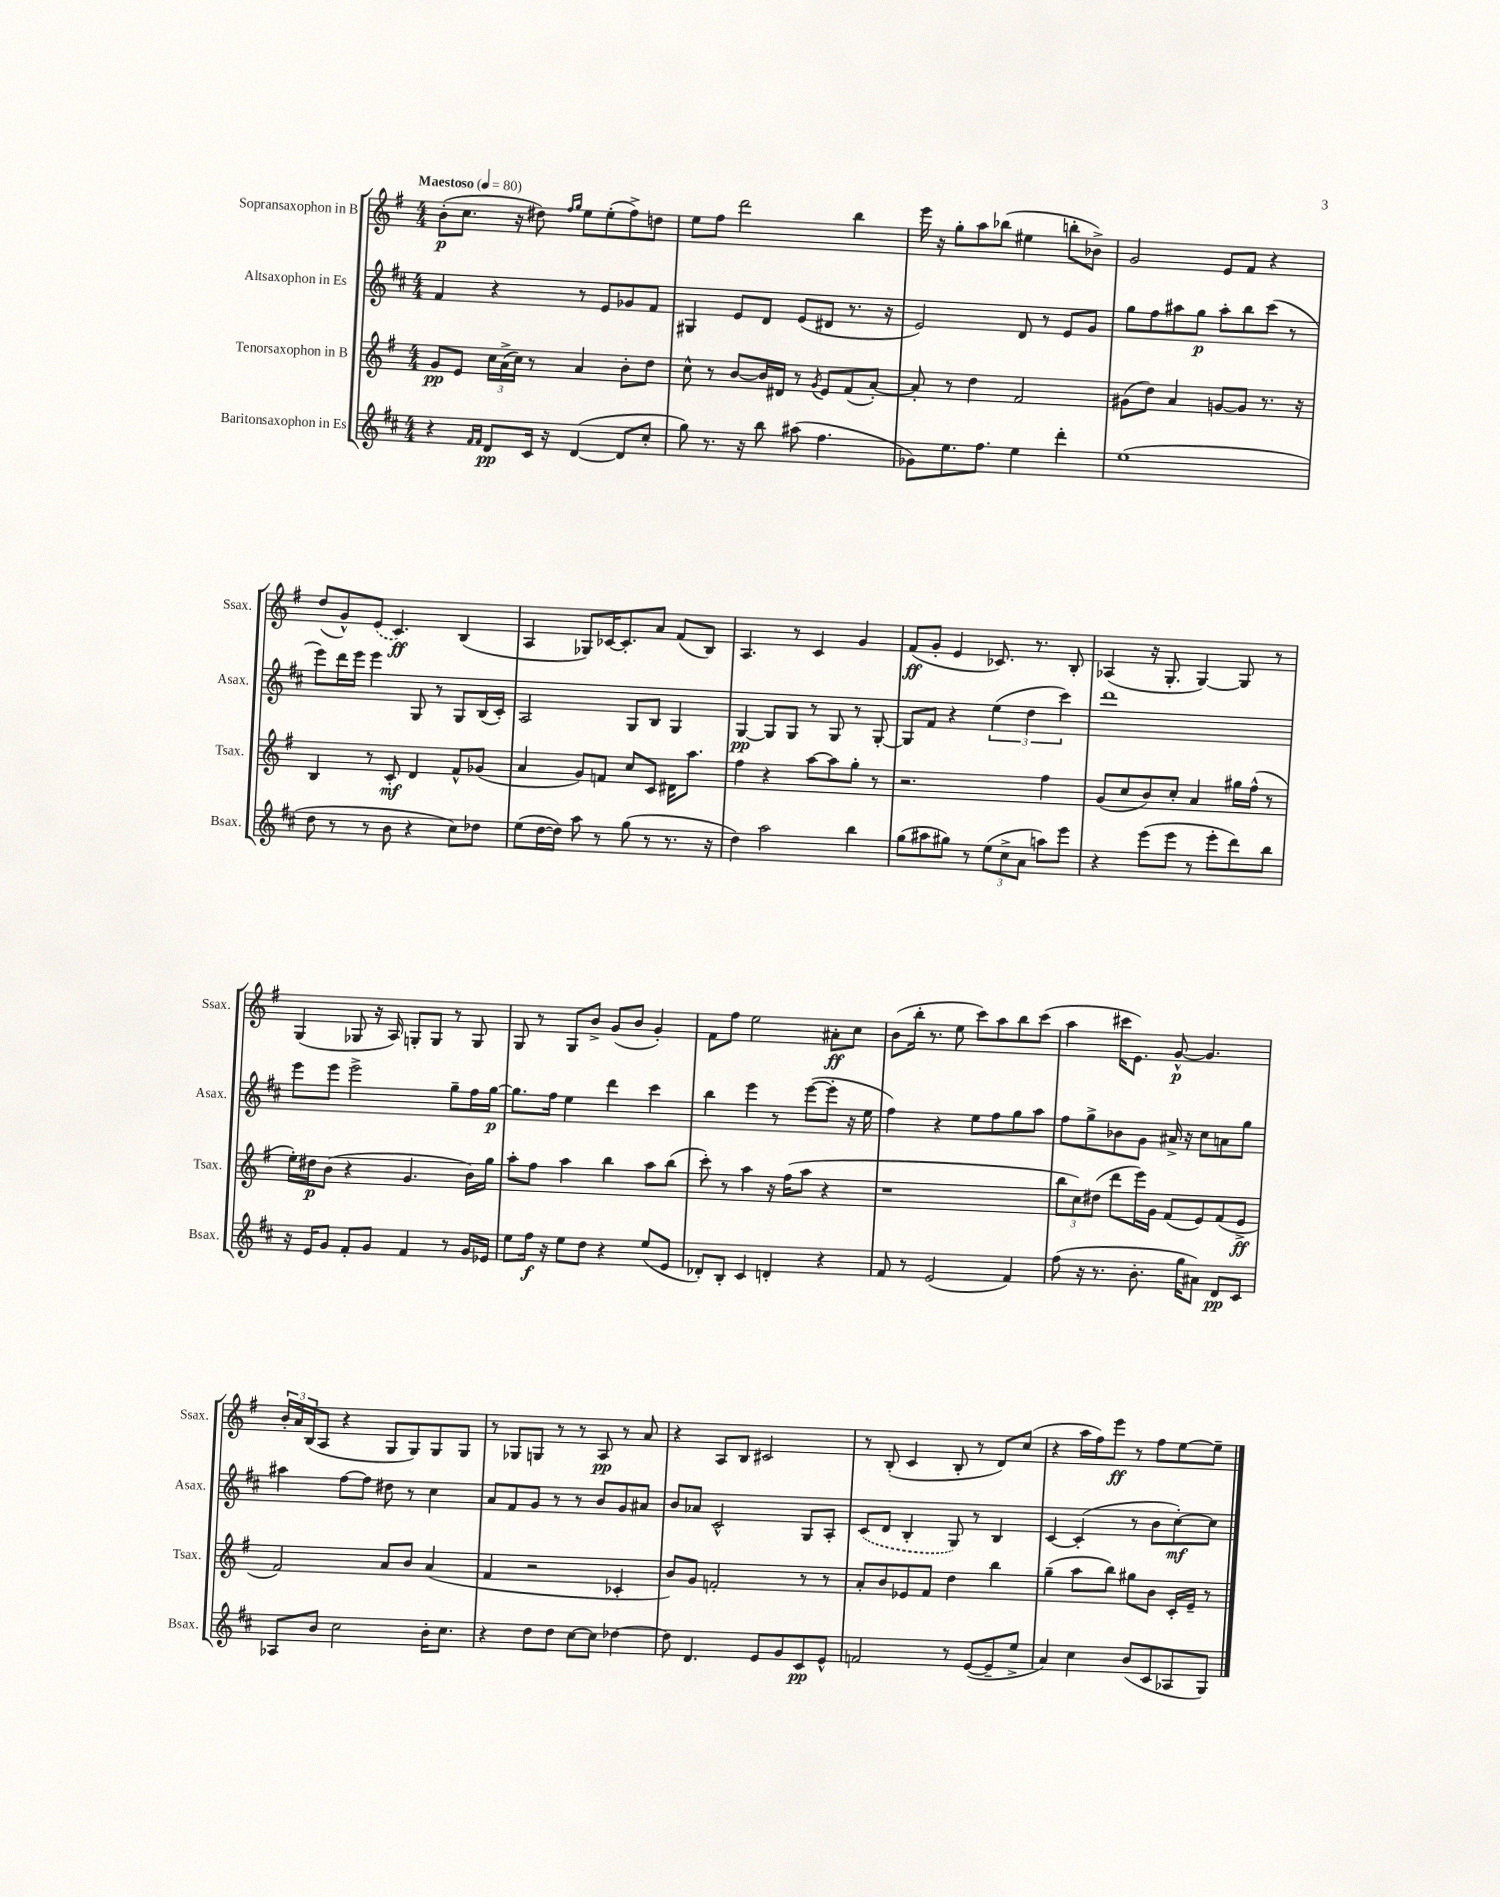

**kern	**dynam	**kern	**dynam	**kern	**dynam	**kern	**dynam
*part4	*part4	*part3	*part3	*part2	*part2	*part1	*part1
*staff4	*staff4	*staff3	*staff3	*staff2	*staff2	*staff1	*staff1
*I"Baritonsaxophon in Es	*	*I"Tenorsaxophon in B	*	*I"Altsaxophon in Es	*	*I"Sopransaxophon in B	*
*I'Bsax.	*	*I'Tsax.	*	*I'Asax.	*	*I'Ssax.	*
*clefG2	*	*clefG2	*	*clefG2	*	*clefG2	*
*k[f#c#]	*	*k[f#]	*	*k[f#c#]	*	*k[f#]	*
*M4/4	*	*M4/4	*	*M4/4	*	*M4/4	*
*MM80	*	*MM80	*	*MM80	*	*MM80	*
=1	=1	=1	=1	=1	=1	=1	=1
!	!	!	!	!	!	!LO:TX:a:B:t=Maestoso	!
4r	.	8g/L	pp	4f#/	.	(8b'\L	p
.	.	8e/J	.	.	.	8.cc\J	.
16qqf#/LL	.	.	.	.	.	.	.
16qqf#/JJ	.	.	.	.	.	.	.
8d/L	pp	24cc\LL	.	4r	.	.	.
.	.	(24a^\	.	.	.	.	.
.	.	.	.	.	.	16r	.
.	.	24cc\JJ)	.	.	.	.	.
16c#/Jk	.	8r	.	.	.	8dd#X\)	.
16r	.	.	.	.	.	.	.
.	.	.	.	.	.	16qqff#/LL	.
.	.	.	.	.	.	16qqgg/JJ	.
([4d/	.	4a/	.	8r	.	8ee\L	.
.	.	.	.	8e/L	.	(8ee'\	.
8d/L]	.	8b'\L	.	8g-X/	.	8ff#^\)	.
8cc#'/J	.	8dd\J	.	8f#/J	.	8ddn\J	.
=2	=2	=2	=2	=2	=2	=2	=2
8gg\)	.	8cc^^\	.	4G#X/	.	8ee\L	.
8.r	.	8r	.	.	.	8ff#\J	.
.	.	[8b/L	.	8e/L	.	2ddd\	.
16r	.	.	.	.	.	.	.
8bb\	.	16b/L]	.	8d/J	.	.	.
.	.	16d#X/JJ	.	.	.	.	.
(8aa#X\	.	8r	.	(8e/L	.	.	.
.	.	8qg/	.	.	.	.	.
4.ff#\	.	8e/L	.	8d#X/J	.	.	.
.	.	(8f#/	.	8.r	.	4bb\	.
.	.	[8a'/J)	.	.	.	.	.
.	.	.	.	16r	.	.	.
=3	=3	=3	=3	=3	=3	=3	=3
8g-X\L)	.	8a'/]	.	2e/)	.	16eee\	.
.	.	.	.	.	.	16r	.
8.ee\	.	8r	.	.	.	8gg'\L	.
.	.	4dd\	.	.	.	8aa\	.
8.ff#\J	.	.	.	.	.	.	.
.	.	.	.	.	.	(8bb-X\J	.
4ee\	.	2f#/	.	8d/	.	4ee#X\	.
.	.	.	.	8r	.	.	.
4ddd'\	.	.	.	8e/L	.	8bbn'\L	.
.	.	.	.	8g/J	.	8b-X^\J)	.
=4	=4	=4	=4	=4	=4	=4	=4
(1ee	.	(8g#X\L	.	8gg\L	.	2g/	.
.	.	8dd\J)	.	8ff#\	.	.	.
.	.	4a/	.	8aa#X\	.	.	.
.	.	.	.	8gg\J	p	.	.
.	.	[8gn/L	.	8aa#'\L	.	8e/L	.
.	.	8g/J]	.	8bb\	.	8f#/J	.
.	.	8.r	.	(8ccc#\J	.	4r	.
.	.	.	.	8r	.	.	.
.	.	16r	.	.	.	.	.
!!LO:LB:g=z
=5	=5	=5	=5	=5	=5	=5	=5
8dd\	.	4B/	.	8eee\L)	.	(8dd/L	.
8r	.	.	.	16ddd\L	.	8g^^/)	.
.	.	.	.	16eee\JJ	.	.	.
8r	.	8r	.	4eee\	.	(8e/J	.
8b\	.	8c'/	mf	.	.	4.c/)	ff
4r	.	4d/	.	8G/	.	.	.
.	.	.	.	8r	.	.	.
8cc#\L)	.	8f#^^/L	.	8G/L	.	(4B/	.
8dd-X\J	.	(8g-X/J	.	(16B/L	.	.	.
.	.	.	.	16c#'/JJ)	.	.	.
=6	=6	=6	=6	=6	=6	=6	=6
(8ee\L	.	4a/	.	2A/	.	4A/	.
[16dd\L	.	.	.	.	.	.	.
16dd\JJ])	.	.	.	.	.	.	.
8aa\	.	8g/L)	.	.	.	8G-X/L)	.
8r	.	8fn/J	.	.	.	[16c-X/K	.
.	.	.	.	.	.	8.c-'/]	.
(8gg\	.	8cc/L	.	8G/L	.	.	.
8r	.	8c/J	.	8B/J	.	8a/J	.
8.r	.	16d#X\KL	.	4G/	.	(8f#/L	.
.	.	8.aa\J	.	.	.	.	.
.	.	.	.	.	.	8B/J)	.
16r	.	.	.	.	.	.	.
=7	=7	=7	=7	=7	=7	=7	=7
4dd\)	.	4ff#\	.	[4G/	pp	4.A/	.
2aa\	.	4r	.	8G/L]	.	.	.
.	.	.	.	8G/J	.	8r	.
.	.	[8aa\L	.	8r	.	4c/	.
.	.	8aa\]	.	8G/	.	.	.
4bb\	.	8gg'\J	.	8r	.	4g/	.
.	.	8r	.	[8G'/	.	.	.
=8	=8	=8	=8	=8	=8	=8	=8
(8gg\L	.	2.r	.	8G/L]	.	(8f#/L	ff
8aa#X\	.	.	.	8f#/J	.	8g'/J	.
8gg#X\J)	.	.	.	4r	.	4e/	.
8r	.	.	.	.	.	.	.
(12ee\L	.	.	.	(6ee\	.	8.c-X/)	.
12cc#^\	.	.	.	.	.	.	.
12a\J	.	.	.	6dd\	.	.	.
.	.	.	.	.	.	8.r	.
8aan\L)	.	4ff#\	.	.	.	.	.
.	.	.	.	6ccc#\)	.	.	.
8eee\J	.	.	.	.	.	8B'/	.
=9	=9	=9	=9	=9	=9	=9	=9
4r	.	(8g/L	.	1ddd	.	(4A-X/	.
.	.	8cc/	.	.	.	.	.
(8eee\L	.	8b/)	.	.	.	16r	.
.	.	.	.	.	.	8.G'/	.
8eee\J	.	8cc'/J	.	.	.	.	.
8r	.	4a/	.	.	.	[4G/)	.
8eee'\L	.	.	.	.	.	.	.
8ddd\)	.	16gg#X\LL	.	.	.	8G/]	.
.	.	(16ff#^^\JJ	.	.	.	.	.
8bb\J	.	8r	.	.	.	8r	.
!!LO:LB:g=z
=10	=10	=10	=10	=10	=10	=10	=10
16r	.	16ee'\LL)	.	8eee\L	.	(4G/	.
16e/KL	.	16dd#X\J	p	.	.	.	.
8g/J	.	(8b\J	.	8eee\J	.	.	.
8f#'/L	.	4r	.	2eee^\	.	8G-X/	.
8g/J	.	.	.	.	.	16r	.
.	.	.	.	.	.	16A/)	.
4f#/	.	4.g/	.	.	.	8Gn'/L	.
.	.	.	.	.	.	8G/J	.
8r	.	.	.	8gg~\L	.	8r	.
16g/LL	.	16b\LL)	.	16ff#\L	.	8G/	.
16e-X/JJ	.	16gg\JJ	.	[16gg\JJ	p	.	.
=11	=11	=11	=11	=11	=11	=11	=11
8ee\L	.	8aa'\L	.	8.gg\L]	.	8G/	.
16ff#\Jk	f	8ff#\J	.	.	.	8r	.
16r	.	.	.	16ff#\Jk	.	.	.
8ee\L	.	4aa\	.	4ee\	.	8G/L	.
8dd\J	.	.	.	.	.	8b^/J	.
4r	.	4bb\	.	4ddd\	.	(8g/L	.
.	.	.	.	.	.	8b/J	.
(8ee/L	.	8aa\L	.	4ccc#\	.	4g'/)	.
8e/J	.	(8bb\J	.	.	.	.	.
=12	=12	=12	=12	=12	=12	=12	=12
8d-X'/L)	.	8ccc'\)	.	4bb\	.	8f#\L	.
8B'/J	.	8r	.	.	.	8ff#\J	.
4c#/	.	4aa\	.	4eee\	.	2ee\	.
4dn'/	.	16r	.	8r	.	.	.
.	.	(16ff#\KL	.	.	.	.	.
.	.	8aa\J	.	([8eee\L	.	.	.
4r	.	4r	.	8eee'\J]	.	8a#X'\L	ff
.	.	.	.	16r	.	8cc\J	.
.	.	.	.	16ee\	.	.	.
=13	=13	=13	=13	=13	=13	=13	=13
8f#/	.	1r	.	4ff#\)	.	(8b\L	.
8r	.	.	.	.	.	16bb'\Jk	.
.	.	.	.	.	.	8.r	.
(2e/	.	.	.	4r	.	.	.
.	.	.	.	.	.	8ee\	.
.	.	.	.	8ee\L	.	8ccc\L)	.
.	.	.	.	8ff#\	.	8aa\	.
4f#/)	.	.	.	8gg\	.	8bb\	.
.	.	.	.	8aa\J	.	(8ccc\J	.
=14	=14	=14	=14	=14	=14	=14	=14
(8ff#\	.	12bb\L	.	8ff#\L	.	4aa\	.
.	.	12cc\)	.	.	.	.	.
16r	.	.	.	8gg^\	.	.	.
.	.	(12dd#X\J	.	.	.	.	.
8.r	.	.	.	.	.	.	.
.	.	8ddd\L	.	8b-X\	.	16ccc#X\KL	.
.	.	.	.	.	.	8.e\J)	.
8.b'\	.	16eee\L)	.	8g\J	.	.	.
.	.	16g\JJ	.	.	.	.	.
.	.	(8f#/L	.	16a#X^/	.	[8g^^/	p
16gg\KL	.	.	.	16r	.	.	.
8a#X\J)	.	8e/)	.	8cc#\L	.	4.g/]	.
8d/L	pp	(8f#/	.	8an\	.	.	.
8c#/J	.	8e^/J	ff	8gg\J	.	.	.
!!LO:LB:g=z
=15	=15	=15	=15	=15	=15	=15	=15
8A-X/L	.	2f#/)	.	4aa#X\	.	24b'/LL	.
.	.	.	.	.	.	24a/	.
.	.	.	.	.	.	(24B/J	.
8b/J	.	.	.	.	.	8A/J	.
2cc#\	.	.	.	[8ff#\L	.	4r	.
.	.	.	.	8ff#\J]	.	.	.
.	.	8a/L	.	8dd#X\	.	8G/L	.
.	.	8b/J	.	8r	.	8G/)	.
16b'\KL	.	(4a/	.	4cc#\	.	8G/	.
8.cc#\J	.	.	.	.	.	.	.
.	.	.	.	.	.	8G/J	.
=16	=16	=16	=16	=16	=16	=16	=16
4r	.	4f#/	.	8a/L	.	8r	.
.	.	.	.	8f#/	.	8G-X/L	.
8dd\L	.	2r	.	8g/J	.	8Gn/J	.
8dd\J	.	.	.	8r	.	8r	.
[8cc#\L	.	.	.	8r	.	8r	.
8cc#\J]	.	.	.	8b/L	.	8A/	pp
[4dd-X\	.	4c-X'/	.	8g/	.	8r	.
.	.	.	.	8a#X/J	.	8a/	.
=17	=17	=17	=17	=17	=17	=17	=17
8dd-\]	.	8b/L)	.	8b/L	.	4r	.
4.d/	.	8g/J	.	8a-X/J	.	.	.
.	.	2fn'/	.	2c#^^/	.	8A/L	.
.	.	.	.	.	.	8B/J	.
8e/L	.	.	.	.	.	2c#X/	.
8g/	.	.	.	.	.	.	.
8c#/	pp	8r	.	8G/L	.	.	.
8e^^/J	.	8r	.	8A'/J	.	.	.
=18	=18	=18	=18	=18	=18	=18	=18
2fn/	.	8a'/L	.	(8c#/L	.	8r	.
.	.	8b/	.	8d/J	.	(8B'/	.
.	.	8e-X/	.	4B'/	.	4c/	.
.	.	8f#/J	.	.	.	.	.
8r	.	4dd\	.	8G/)	.	8B'/	.
([8e/L	.	.	.	8r	.	8r	.
8e~/]	.	4bb\	.	4B/	.	8d/L)	.
8ee^/J	.	.	.	.	.	(8cc/J	.
=19	=19	=19	=19	=19	=19	=19	=19
4a/)	.	(4gg~\	.	[4c#/	.	4r	.
4cc#\	.	8aa\L	.	(4c#'/]	.	16aa\LL	.
.	.	.	.	.	.	16ff#\J)	.
.	.	8bb\J)	.	.	.	8eee\J	ff
(8b/L	.	8gg#X\L	.	8r	.	8r	.
8c#/	.	8b\J	.	8b\L	.	8ff#\L	.
8A-X/	.	16c'/LL	.	[8cc#'\)	mf	[8ee\	.
.	.	16e~/JJ	.	.	.	.	.
8G/J)	.	8r	.	8cc#\J]	.	8ee~\J]	.
==	==	==	==	==	==	==	==
*-	*-	*-	*-	*-	*-	*-	*-
